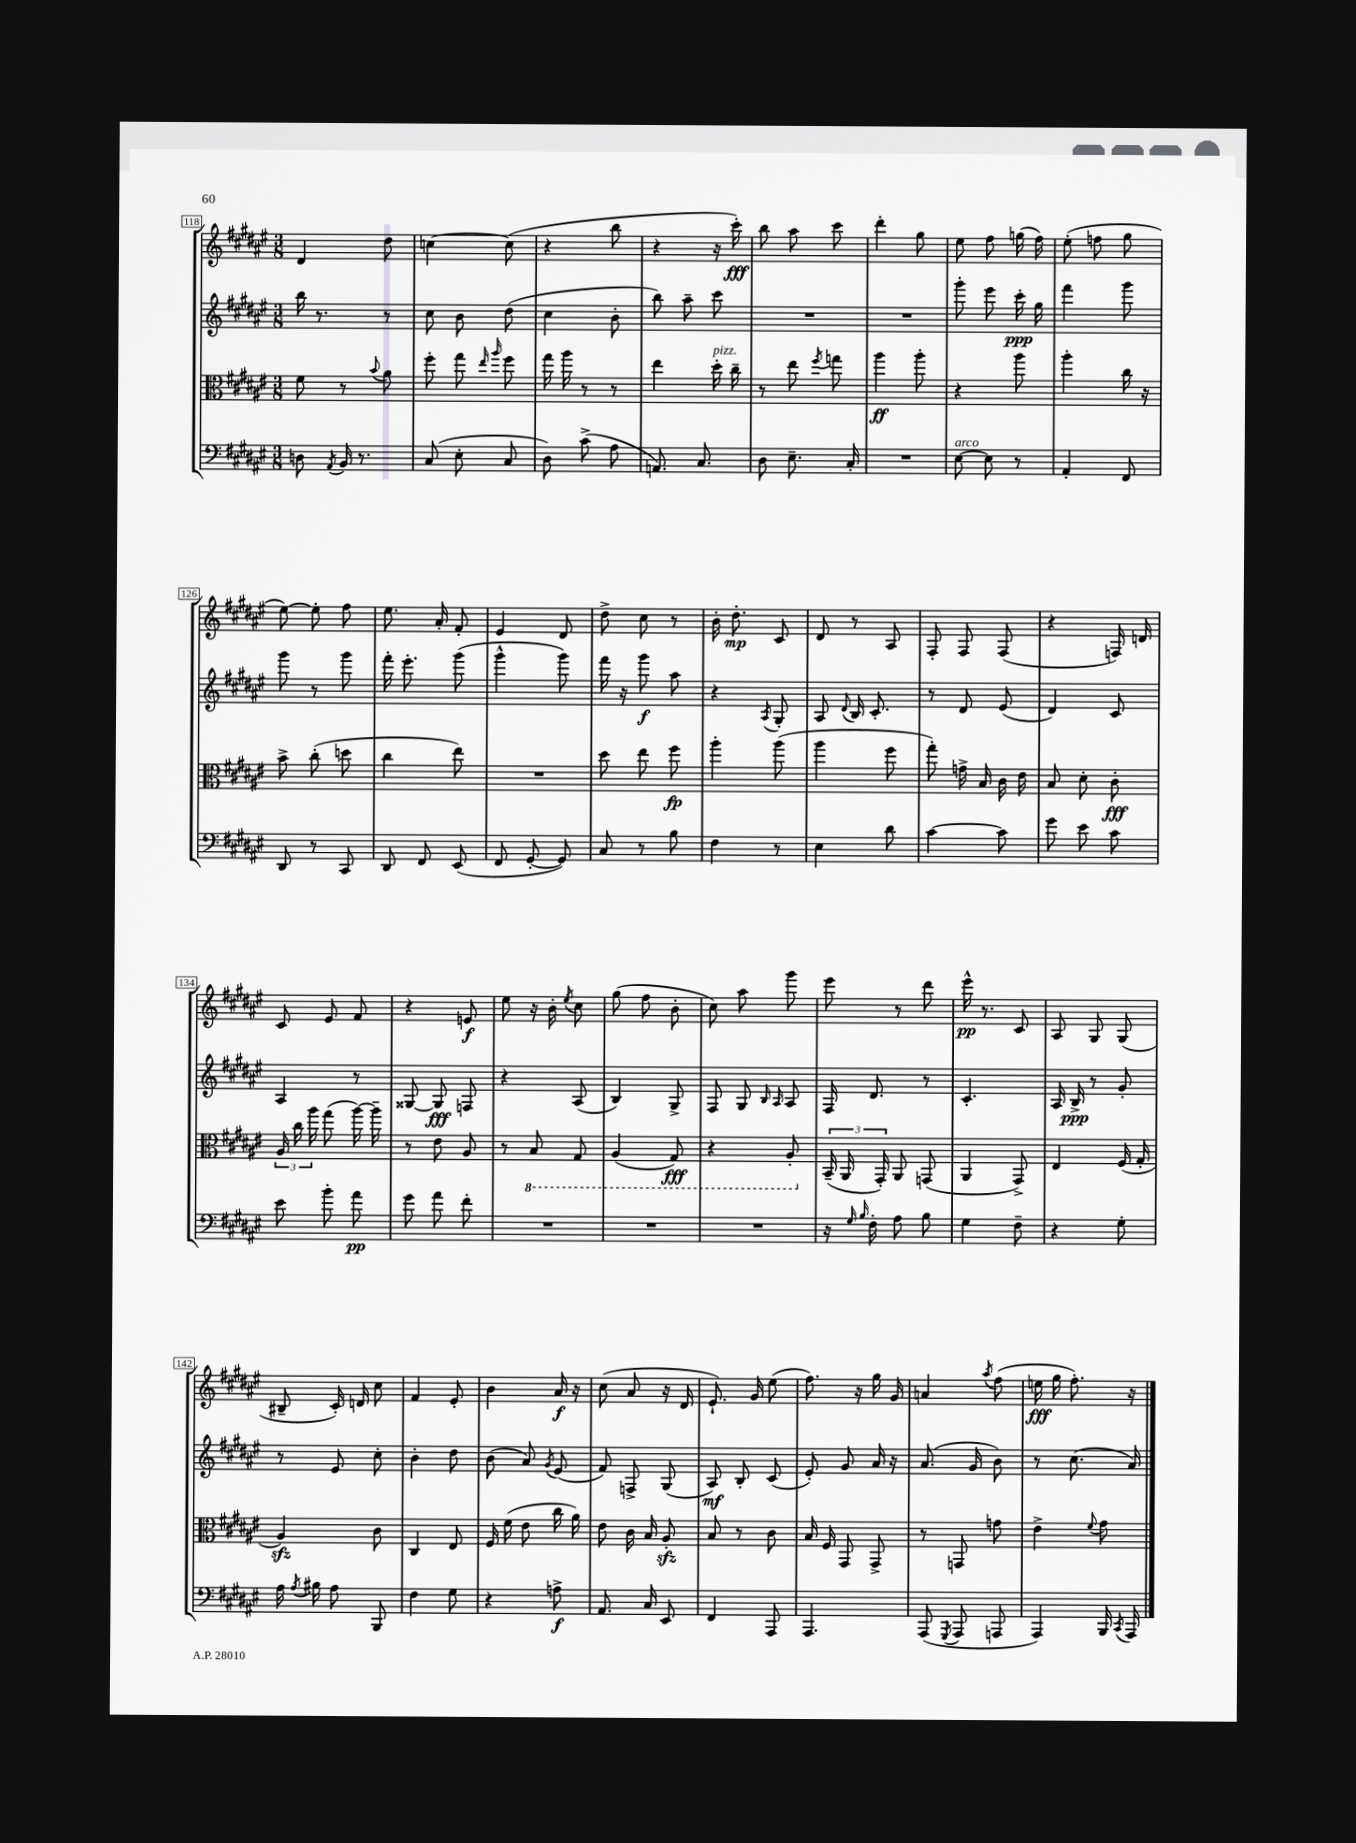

**kern	**kern	**kern	**kern
*staff4	*staff3	*staff2	*staff1
*clefF4	*clefC3	*clefG2	*clefG2
*k[f#c#g#d#a#e#]	*k[f#c#g#d#a#e#]	*k[f#c#g#d#a#e#]	*k[f#c#g#d#a#e#]
*M3/8	*M3/8	*M3/8	*M3/8
8D\	8f#\	16bb\	4d#/
.	.	8.r	.
8qAA#/	.	.	.
16BB/	8r	.	.
8.r	.	.	.
.	8qqb/	.	.
.	8a#\	8r	8dd#\
=	=	=	=
(8C#/	8ff#'\	8cc#\	[4cc\
8E#'\	8gg#\	8b\	.
.	16qqee#/	.	.
.	16qqaa#/	.	.
8C#/	8ff#\	(8dd#\	(8cc\]
=	=	=	=
8D#\)	16gg#\	4cc#\	4r
.	16aa#\	.	.
(8c#^\	8r	.	.
8A#\	8r	8b'\	8bb\
=	=	=	=
8.AA/)	4ee#\	8bb\)	4r
.	.	8aa#~\	.
8.C#/	.	.	.
.	16dd#'\	8ccc#\	16r
.	16cc#~\	.	16ccc#'\)
=	=	=	=
8D#\	8r	4.r	8bb\
8.E#~\	8ee#\	.	8aa#\
.	8qff#/	.	.
.	8gg\	.	8ccc#\
16C#'/	.	.	.
=	=	=	=
4.r	4aa#\	4.r	4ddd#'\
.	8aa#'\	.	8gg#\
=	=	=	=
[8E#\	4r	8ggg#'\	8ee#\
8E#\]	.	8eee#\	8ff#\
8r	8aa#\	16ccc#'\	(16gg\
.	.	16gg#\	16ff#\)
=	=	=	=
4AA#'/	4aa#'\	4fff#\	(8ee#'\
.	.	.	8ff\
8FF#/	16cc#\	8ggg#\	8gg#\
.	16r	.	.
=	=	=	=
8DD#/	8b^\	8ggg#\	[8ee#\)
8r	(8cc#'\	8r	8ee#'\]
8CC#/	8dd\	8ggg#\	8ff#\
=	=	=	=
8DD#/	4cc#\	16fff#'\	8.ee#\
.	.	8.eee#'\	.
8FF#/	.	.	.
.	.	.	16a#'/
(8EE#/	8ee#\)	(8ggg#\	8f#'/
=	=	=	=
8FF#/	4.r	4ggg#^^\	4e#/
[8GG#'/	.	.	.
8GG#/])	.	8ggg#\)	8d#/
=	=	=	=
8C#/	8dd#\	16fff#\	8dd#^\
.	.	16r	.
8r	8ee#\	8ggg#\	8cc#\
8B\	8ff#\	8aa#\	8r
=	=	=	=
4F#\	4aa#'\	4r	16b'\
.	.	.	8.dd#'\
.	.	8qA#/	.
8r	(8aa#\	8G#'/	8c#/
=	=	=	=
4E#\	4aa#\	8A#/	8d#/
.	.	8qqd#/	.
.	.	16B/	8r
.	.	8.c#'/	.
8d#\	8ff#\	.	8A#/
=	=	=	=
[4c#\	8gg#'\)	8r	8F#'/
.	16g^\	8d#/	8F#/
.	16B/	.	.
8c#\]	16c#\	(8e#/	(8F#/
.	16e#\	.	.
=	=	=	=
8g#\	8B/	4d#/)	4r
8e#\	8d#'\	.	.
8c#\	8c#'\	8c#/	16F/)
.	.	.	16d/
=	=	=	=
8e#\	24A#/	4A#/	8c#/
.	24cc#\	.	.
.	24aa#\	.	.
8b'\	(8gg#\	.	8e#/
8a#\	[16aa#\)	8r	8f#/
.	16aa#~\]	.	.
=	=	=	=
8g#\	8r	[8G##/	4r
8a#\	8e#\	8G##/]	.
8f#'\	8A#/	8F/	8e/
=	=	=	=
4.r	8r	4r	8ee#\
.	8BB/	.	16r
.	.	.	16b'\
.	.	.	8qee#/
.	8GG#/	(8A#/	8cc#\
=	=	=	=
4.r	(4AA#/	4B/)	(8gg#\
.	.	.	8ff#\
.	8GG#/)	8G#^/	8b'\
=	=	=	=
4.r	4r	8F#/	8cc#\)
.	.	8G#/	8aa#\
.	.	16qqB/	.
.	.	16qqA#/	.
.	8AA#'/	8A#/	8ggg#\
=	=	=	=
16r	(24BB~/	16F#/	8eee#\
.	24AA#/	.	.
16qqG#/	.	.	.
16qqB/	.	.	.
16F#'\	.	8.d#/	.
.	24GG#'/)	.	.
8A#\	8AA#/	.	8r
8B\	(8GG/	8r	8ddd#\
=	=	=	=
4G#\	4AA#/	4.c#'/	16eee#^^\
.	.	.	8.r
8F#~\	8GG#^/)	.	8c#/
=	=	=	=
4r	4E#/	16A#/	8A#/
.	.	16B^/	.
.	.	8r	8G#/
8G#'\	(16F#/	8g#'/	(8G#/
.	16G#'/	.	.
=	=	=	=
16A#\	4A#/)	8r	8B#~/
8qA#/	.	.	.
16B#\	.	.	.
8A#\	.	8e#/	16c#'/)
.	.	.	16d/
8BBB/	8c#\	8cc#'\	8cc#\
=	=	=	=
4F#\	4C#/	4b'\	4f#/
8G#\	8E#/	8dd#\	8e#'/
=	=	=	=
4r	16F#/	(8b\	4b\
.	(16f#\	.	.
.	8e#\	8a#/)	.
.	.	8qg#/	.
8A^\	16cc#\	(8e#/	16a#/
.	16a#\)	.	16r
=	=	=	=
8.AA#/	8e#\	8f#/)	(8cc#\
.	16c#\	8F^/	8a#/
16C#/	16B/	.	.
8EE#/	8A#'/	(8G#/	16r
.	.	.	16d#/
=	=	=	=
4FF#/	8B/	8A#/)	8.e#`/)
.	8r	8B'/	.
.	.	.	16g#/
8AAA#/	8c#\	(8c#/	(8ee#\
=	=	=	=
4.AAA#/	16B/	8e#'/)	8.ff#\)
.	16F#/	.	.
.	8GG#/	8g#/	.
.	.	.	16r
.	8GG#^/	16a#/	16gg#\
.	.	16r	16g#/
=	=	=	=
(8AAA#/	8r	(8.a#/	4a/
8qGGG#/	.	.	.
8AAA#/	8GG/	.	.
.	.	16g#/	.
.	.	.	8qaa#/
8AAA/	8g\	8b\)	(8ff#\
=	=	=	=
4AAA#/)	4e#^\	8r	16ee\
.	.	.	16gg#\
.	.	(8.cc#\	8.ff#'\)
.	8qqf#/	.	.
16BBB/	8g#\	.	.
8qCC#/	.	.	.
16AAA#/	.	16a#/)	16r
==	==	==	==
*-	*-	*-	*-
